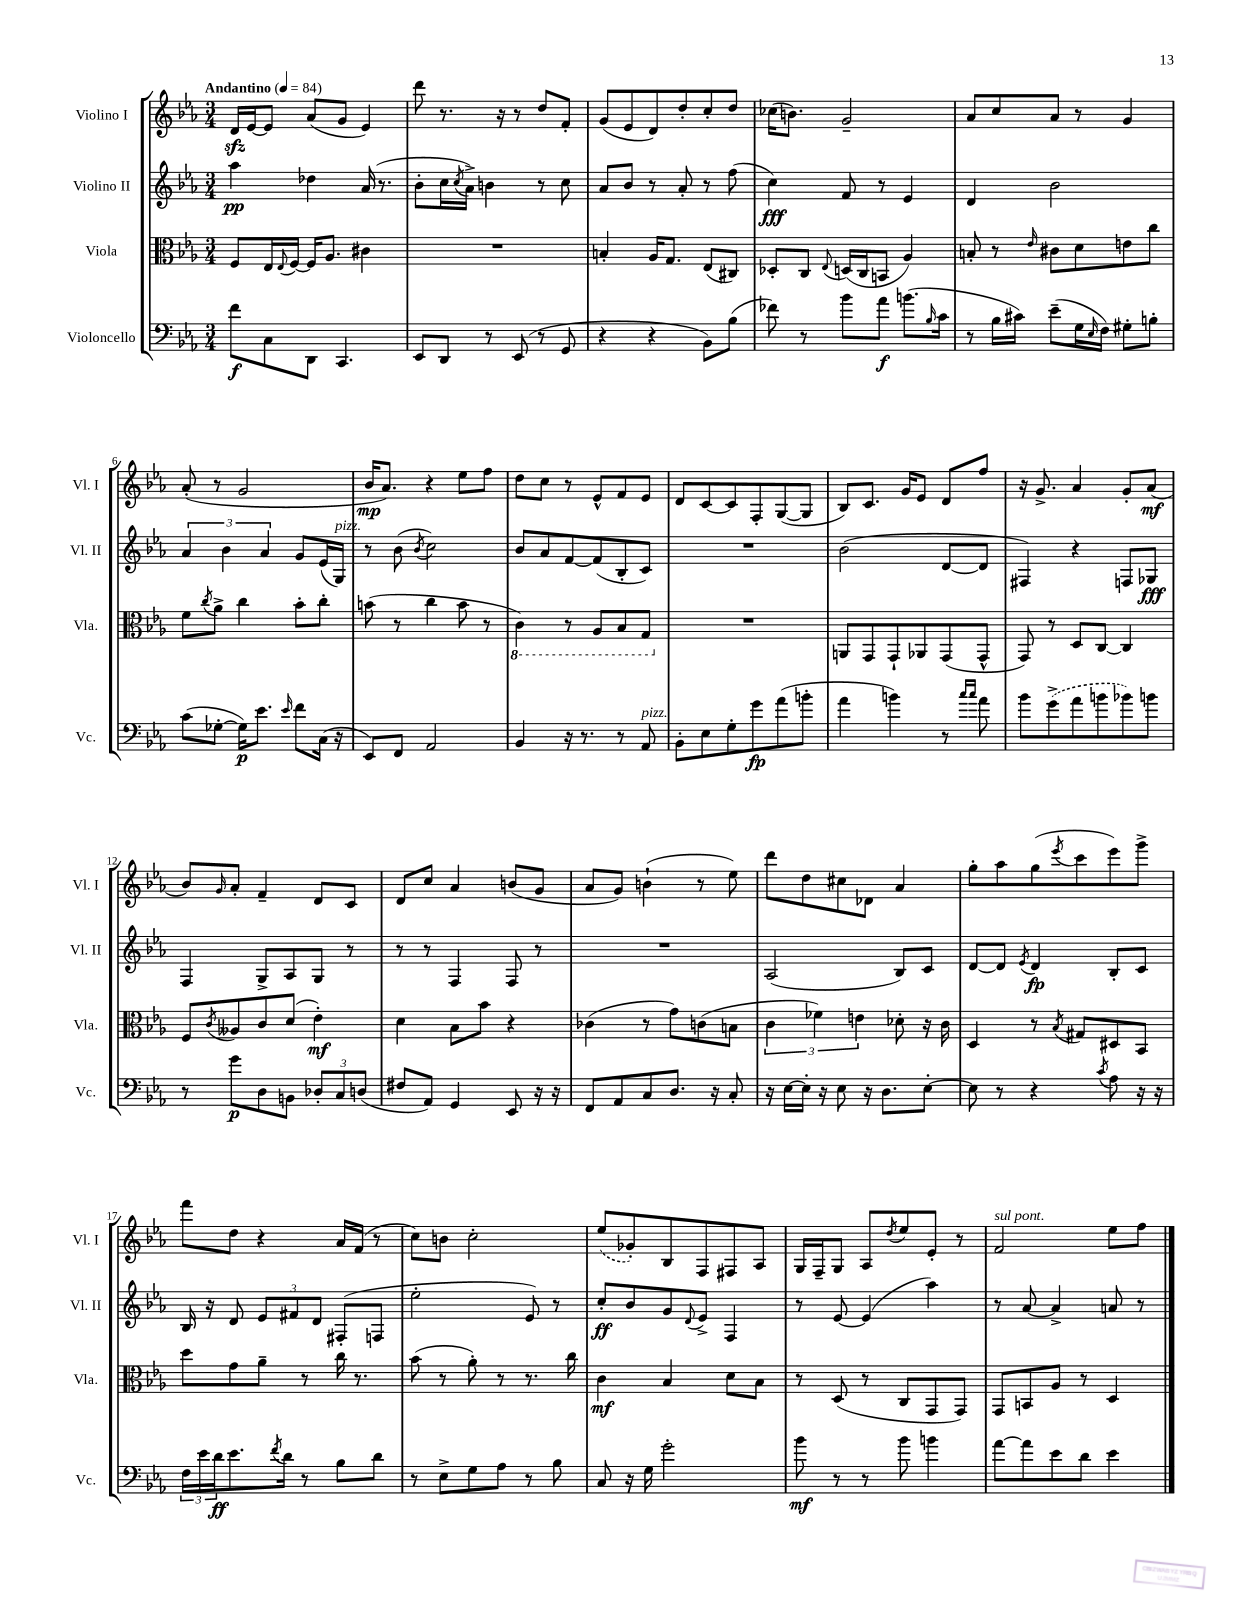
<<
\new StaffGroup <<
\new Staff = "s0" \with { instrumentName = "Violino I" shortInstrumentName = "Vl. I" } {
    \clef treble \key ees \major \numericTimeSignature \time 3/4 \tempo "Andantino" 4 = 84
    d'16\sfz ees'16~ ees'8 aes'8( g'8 ees'4) |
    d'''8 r8. r16 r8 d''8 f'8-. |
    g'8( ees'8 d'8) d''8-. c''8-. d''8 |
    ces''16( b'8.) g'2-- |
    aes'8 c''8 aes'8 r8 g'4 |
    aes'8-.( r8 g'2 |
    bes'16\mp aes'8.) r4 ees''8 f''8 |
    d''8 c''8 r8 ees'8-^ f'8 ees'8 |
    d'8 c'8~ c'8 f8-. g8~( g8 |
    bes8) c'8. g'16 ees'8 d'8 f''8 |
    r16 g'8.-> aes'4 g'8-. aes'8\mf( |
    bes'8) \grace { g'16 } aes'8-. f'4-- d'8 c'8 |
    d'8 c''8 aes'4 b'8( g'8 |
    aes'8 g'8) b'4-!( r8 ees''8) |
    d'''8 d''8 cis''8 des'8 aes'4 |
    g''8-. aes''8 g''8( \acciaccatura { ees'''8 } c'''8 ees'''8) g'''8-> |
    f'''8 d''8 r4 aes'16 f'16( r8 |
    c''8) b'8 c''2-. |
    \once \slurDashed ees''8( ges'8-.) bes8 f8 fis8 aes8 |
    g16 f16-- g8 aes8 \acciaccatura { d''8 } ees''8 ees'8-. r8 |
    f'2^\markup { \italic "sul pont." } ees''8 f''8 \bar "|." |
}
\new Staff = "s1" \with { instrumentName = "Violino II" shortInstrumentName = "Vl. II" } {
    \clef treble \key ees \major \numericTimeSignature \time 3/4
    aes''4\pp des''4 aes'16( r8. |
    bes'8-. c''16 \acciaccatura { c''8 } aes'16->) b'4 r8 c''8 |
    aes'8 bes'8 r8 aes'8-. r8 f''8( |
    c''4\fff) f'8 r8 ees'4 |
    d'4 bes'2 |
    \tuplet 3/2 { aes'4 bes'4 aes'4 } g'8 ees'16( g16^\markup { \italic "pizz." }) |
    r8 bes'8( \acciaccatura { bes'8 } c''2) |
    bes'8 aes'8 f'8~ f'8( bes8-. c'8) |
    R2. |
    bes'2( d'8~ d'8 |
    fis4) r4 f8 ges8\fff |
    f4 g8-> aes8 g8 r8 |
    r8 r8 f4 f8 r8 |
    R2. |
    aes2( bes8) c'8 |
    d'8~ d'8 \acciaccatura { ees'8 } d'4\fp bes8-. c'8 |
    bes16 r16 d'8 \tuplet 3/2 { ees'8 fis'8 d'8 } fis8-.( f8 |
    ees''2-. ees'8) r8 |
    c''8-.\ff bes'8 g'8 \appoggiatura { d'8 } ees'8-> f4 |
    r8 ees'8~ ees'4( aes''4) |
    r8 aes'8~ aes'4-> a'8 r8 \bar "|." |
}
\new Staff = "s2" \with { instrumentName = "Viola" shortInstrumentName = "Vla." } {
    \clef alto \key ees \major \numericTimeSignature \time 3/4
    f8 ees16 \appoggiatura { ees8 } f16~ f16 aes8. cis'4 |
    R2. |
    b4-. aes16 g8. ees8( cis8) |
    des8-. c8 \appoggiatura { ees8 } d16( c16 b,8 aes4) |
    b8-. r8 \grace { ees'16 } cis'8 d'8 e'8 c''8 |
    f'8 \acciaccatura { c''8 } aes'8-> c''4 bes'8-. c''8-. |
    b'8( r8 c''4 b'8 r8 |
    \ottava #-1 c4) r8 aes,8 bes,8 g,8 \ottava #0 |
    R2. |
    a,8 g,8 g,8-! aes,8 g,8( g,8-^ |
    g,8) r8 d8 c8~ c4 |
    f8 \acciaccatura { c'8 } aeses8 c'8 d'8( ees'4-.\mf) |
    d'4 bes8 bes'8 r4 |
    ces'4( r8 g'8) c'8( b8 |
    \tuplet 3/2 { c'4 fes'4) e'4 } des'8-. r16 c'16 |
    d4 r8 \acciaccatura { bes8 } gis8 dis8 bes,8 |
    d''8 g'8 aes'8-- r8 c''16 r8. |
    bes'8( r8 aes'8-.) r8 r8. c''16 |
    c'4\mf bes4 d'8 bes8 |
    r8 d8( r8 c8 g,8 g,8) |
    g,8 b,8 aes8 r8 d4 \bar "|." |
}
\new Staff = "s3" \with { instrumentName = "Violoncello" shortInstrumentName = "Vc." } {
    \clef bass \key ees \major \numericTimeSignature \time 3/4
    f'8\f c8 d,8 c,4. |
    ees,8 d,8 r8 ees,8( r8 g,8 |
    r4 r4 bes,8) bes8( |
    fes'8) r8 bes'8 aes'8\f b'8.( \grace { bes16 } c'16 |
    r8 bes16 cis'16) ees'8--( g16 \grace { ees16 } f16) gis8-. b8-. |
    c'8( ges8~-. ges16\p) ees'8. \grace { ees'16 } f'8 c16( r16 |
    ees,8) f,8 aes,2 |
    bes,4 r16 r8. r8 aes,8^\markup { \italic "pizz." } |
    bes,8-. ees8 g8-. g'8\fp aes'8( b'8-. |
    aes'4 b'4) r8 \grace { c''16 c''16 } aes'8 |
    bes'8 \once \slurDashed g'8->( aes'8 b'8 bes'8) b'8 |
    r8 g'8\p d8 b,8 \tuplet 3/2 { des8-. c8 d8( } |
    fis8 aes,8) g,4 ees,8 r16 r16 |
    f,8 aes,8 c8 d8. r16 c8-. |
    r16 ees16~ ees16-. r16 ees8 r16 d8. ees8~-. |
    ees8 r8 r4 \acciaccatura { c'8 } aes8 r16 r16 |
    \tuplet 3/2 { f16 ees'16 d'16\ff } ees'8. \acciaccatura { f'8 } d'16 r8 bes8 d'8 |
    r8 ees8-> g8 aes8 r8 bes8 |
    c8 r16 g16 g'2-. |
    bes'8\mf r8 r8 bes'8 b'4 |
    aes'8~ aes'8 ees'8 d'8 ees'4 \bar "|." |
}
>>
>>
